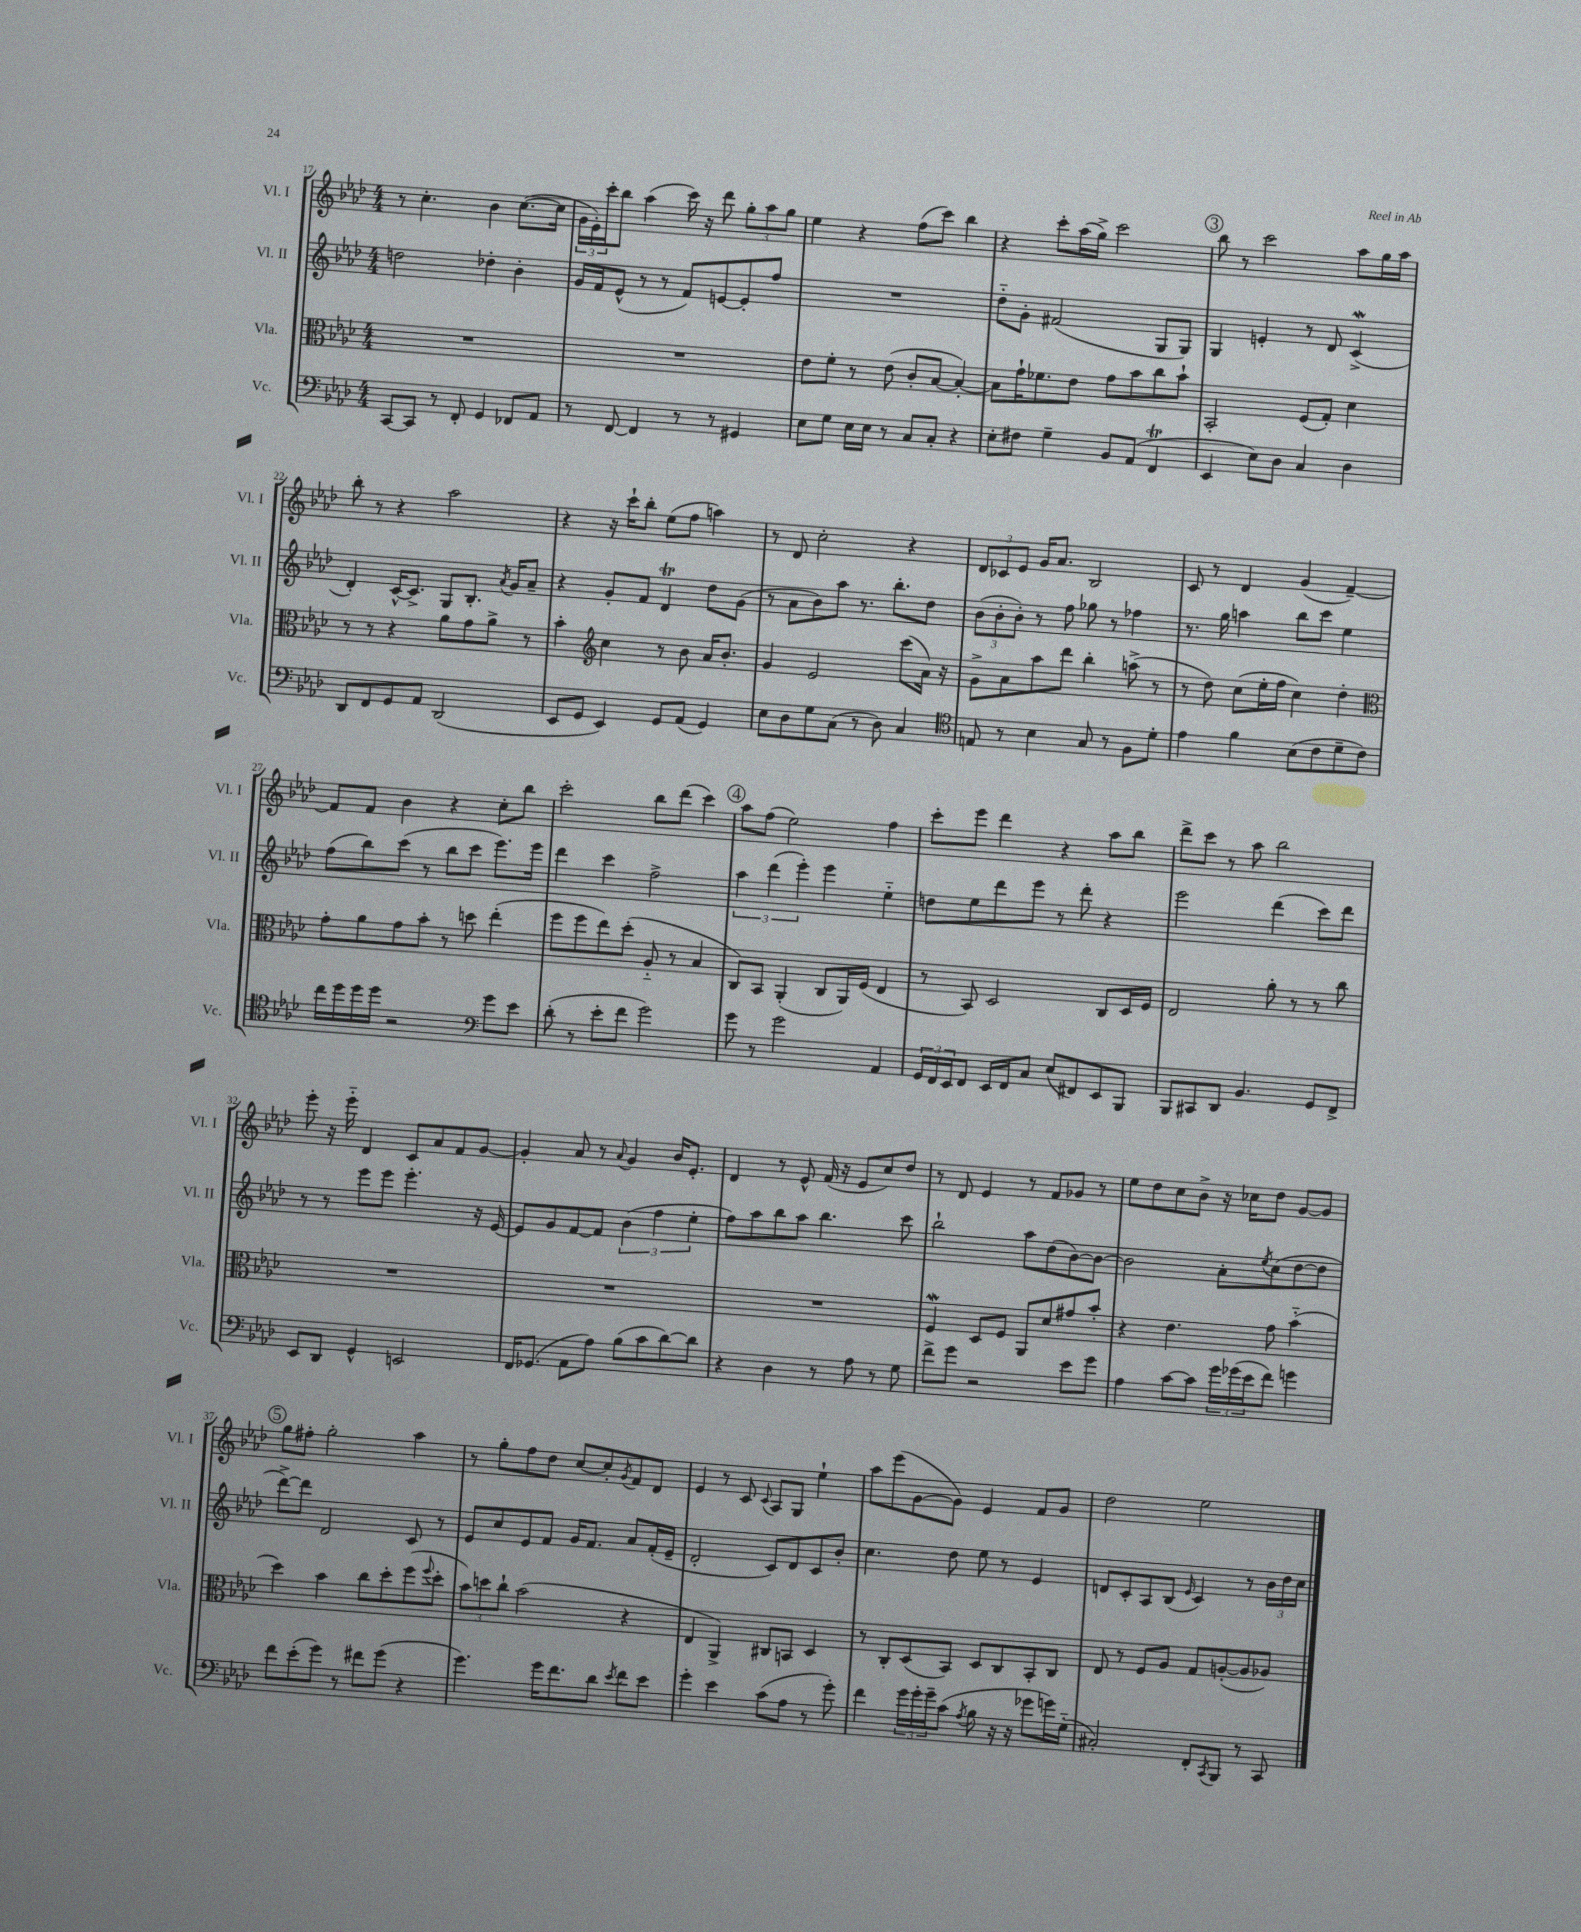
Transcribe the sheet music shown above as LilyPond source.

<<
\new StaffGroup <<
\new Staff = "s0" \with { instrumentName = "Vl. I" shortInstrumentName = "Vl. I" } {
    \clef treble \key aes \major \numericTimeSignature \time 4/4
    r8 c''4.-. bes'4 c''8.~( c''16 |
    \tuplet 3/2 { g'16 ees'16-.) c'''16-. } bes''8 aes''4( c'''16) r16 des'''8 \tuplet 3/2 { g''8-. aes''8 g''8 } |
    ees''4 r4 f''8( c'''8) bes''4 |
    r4 c'''8-. aes''16( g''16->) c'''2 |
    \mark \markup { \circle "3" } bes''8 r8 c'''2 aes''8 g''16 aes''16 |
    bes''8-. r8 r4 aes''2 |
    r4 r16 c'''16-! bes''8-. ees''8( f''8 a''4) |
    r8 des'8 c''2-. r4 |
    \tuplet 3/2 { des'8 ces'8 ees'8 } g'16 aes'8. bes2 |
    c'8 r8 des'4 g'4( f'4~--) |
    f'8 f'8 bes'4 r4 c''8-. bes''8 |
    c'''2-. bes''8 des'''8( c'''4) |
    \mark \markup { \circle "4" } aes''8 f''8( ees''2) f''4 |
    c'''8-. ees'''8 des'''4 r4 aes''8 bes''8 |
    des'''8-> c'''8 r8 aes''8 bes''2 |
    ees'''8-. r16 ees'''16-_ des'4 c'8 aes'8 f'8 g'8~ |
    g'4-. aes'8 r8 \appoggiatura { aes'8 } g'4 bes'16 ees'8.-. |
    des'4 r8 ees'8-^ f'16( r16 ees'8 c''8) des''8 |
    r8 des'8 ees'4 r8 f'8 ges'8 r8 |
    ees''8 des''8 c''8 bes'8-> r16 ces''16 des''8 g'8~ g'8 |
    \mark \markup { \circle "5" } g''8 fis''8-. g''2-. aes''4 |
    r8 g''8-. f''8 des''8 c''8~ c''8-. \acciaccatura { g'8 } f'8 des'8 |
    ees'4 r8 c'8 \appoggiatura { c'8 } aes8 g8 ees''4-! |
    aes''8 ees'''8( g'8~ g'8) ees'4 f'8 g'8 |
    des''2 ees''2 \bar "|." |
}
\new Staff = "s1" \with { instrumentName = "Vl. II" shortInstrumentName = "Vl. II" } {
    \clef treble \key aes \major \numericTimeSignature \time 4/4
    d''2 des''4-. bes'4-. |
    g'16 f'16 ees'8-^( r8 r8 f'8) e'8~ e'8-. f''8 |
    R1 |
    des''8-_ g'8-. fis'2( g8 g8) |
    \mark \markup { \circle "3" } g4 e'4-. r8 des'8 c'4->\mordent( |
    des'4-.) c'16~-^ c'8.-> g8 bes8.-. \acciaccatura { aes'8 } g'16 aes'8-- |
    r4 g'8-. f'8 des'4\trill des''8 g'8( |
    r8 aes'8 bes'8) aes''8 r8. bes''8.-. des''8 |
    \tuplet 3/2 { bes'8( bes'8-. bes'8-.) } r8 f''8 ges''8 r8 fes''4 |
    r8. g''16 a''4 bes''8 c'''8 ees''4 |
    f''8( bes''8) c'''8( r8 bes''8 c'''8 ees'''8.) ees'''16 |
    des'''4 c'''4 f''2-> |
    \mark \markup { \circle "4" } \tuplet 3/2 { aes''4 des'''4( ees'''4-.) } ees'''4 ees''4-_ |
    d''8 ees''8 des'''8 ees'''8 r8 des'''8-. r4 |
    ees'''2 des'''4( c'''8) des'''8 |
    r8 r8 ees'''8 ees'''8 ees'''4.-. r16 ees'16~ |
    ees'8 g'8 f'8~ f'8 \tuplet 3/2 { bes'4( f''4 ees''4-. } |
    f''8) aes''8 bes''8 aes''8 bes''4. c'''8 |
    bes''2-! aes''8 des''8( bes'8~) bes'8~ |
    bes'2 aes'8-. \acciaccatura { ees''8 } c''8( des''8~ des''8 |
    \mark \markup { \circle "5" } des'''8~->) des'''8 des'2 c'8 r8 |
    ees'8 c''8 ees'8 f'8 g'16 f'8. aes'8 f'16-.( ees'16-- |
    des'2-. c'8) des'8 c'8 bes'8-. |
    c''4. des''8 ees''8 r8 ees'4 |
    d'8 c'8-. aes8 bes8( \grace { ees'16 } c'4) r8 \tuplet 3/2 { bes'16 des''16 c''16 } \bar "|." |
}
\new Staff = "s2" \with { instrumentName = "Vla." shortInstrumentName = "Vla." } {
    \clef alto \key aes \major \numericTimeSignature \time 4/4
    R1 |
    R1 |
    ees'8 f'8-. r8 ees'8( c'8-. bes8~ bes4~-.) |
    bes8 g'16-! fes'8. ees'8 g'8 bes'8 c''8 bes'8-! |
    \mark \markup { \circle "3" } bes,2-. f8( g8-.) des'4 |
    r8 r8 r4 aes'8 g'8 aes'8-> r8 |
    bes'4-. \clef treble c''4 r8 bes'8 aes'16 bes'8.-. |
    g'4 ees'2 c'''8( aes'16) r16 |
    g'8-> aes'8 aes''8 des'''8 bes''4-. a''8->( r8 |
    r8 des''8) c''8( ees''16-. f''16 c''4) des''4-. |
    \clef alto g'8-. aes'8 g'8 bes'8-. r8 d''8 ees''4-.( |
    f''8 f''8 ees''8) des''8-.( aes8-_ r8 bes4 |
    \mark \markup { \circle "4" } c8) bes,8 aes,4-.( c8 aes,16) f16( ees4 |
    r8 bes,8) des2 c8 des16 f16 |
    ees2 aes'8-. r8 r8 c''8 |
    R1 |
    R1 |
    R1 |
    f4\mordent des8 f8 aes,8 des'8 gis'8 bes'8-. |
    r4 ees'4. g'8 bes'4-_( |
    \mark \markup { \circle "5" } des''4) bes'4 c''8 des''8-. f''8( \appoggiatura { f''8 } des''8-. |
    \tuplet 3/2 { bes'8) d''8 c''8-! } bes'2( r4 |
    ees4 aes,4->) cis8 b,8 des4 |
    r8 c8-. des8( bes,8) des8 c8 bes,8-. c8 |
    ees8 r8 f8 aes8 g8 a8~-.( a8 aes8) \bar "|." |
}
\new Staff = "s3" \with { instrumentName = "Vc." shortInstrumentName = "Vc." } {
    \clef bass \key aes \major \numericTimeSignature \time 4/4
    c,8~ c,8 r8 f,8-. g,4 fes,8 aes,8 |
    r8 f,8~ f,4 r8 r8 gis,4 |
    ees8 g8 ees16 ees16 r8 c8 c8-. r4 |
    ees8-. fis8 g4-- bes,8 aes,8( f,4\trill |
    \mark \markup { \circle "3" } ees,4 ees8) des8 c4 des4 |
    des,8 f,8 g,8 aes,8 des,2( |
    ees,8 g,8 ees,4) g,8 aes,8( g,4) |
    ees8 des8 g8 c8( r8 des8) c4 |
    \clef tenor e8 r8 bes4 g8 r8 f8 des'8-. |
    ees'4 f'4 bes8( c'8 des'8-- c'8) |
    c''16 des''16 des''16 des''16 r2 \clef bass g'8 ees'8 |
    des'8-.( r8 ees'8-. f'8 g'2) |
    \mark \markup { \circle "4" } g'8 r8 g'2 aes,4 |
    \tuplet 3/2 { g,16 f,16 ees,16 } f,8 ees,16 f,16 c8 ees8( fis,8) ees,8 bes,,8 |
    bes,,8 cis,8 des,8 bes,4. g,8 f,8-> |
    ees,8 des,8 g,4-^ e,2 |
    f,16 ges,8.( aes,8 aes8) bes8( c'8 des'8~) des'8 |
    r4 des4 r8 aes8 r8 g8 |
    f'8-> g'8 r2 ees'8 g'8 |
    aes4 c'8~ c'8 \tuplet 3/2 { g'16 ges'16( ees'16 } f'8) g'4 |
    \mark \markup { \circle "5" } f'8 ees'8-.( g'8) r8 fis'8 g'8( r4 |
    g'4.) g'16 f'8. des'8 \acciaccatura { ees'8 } f'8 ees'8 |
    g'4-. ees'4 c'8( aes8 r8 g'8-.) |
    f'4 \tuplet 3/2 { g'16 g'16-. g'16-- } c'8( \acciaccatura { aes8 } bes8 r16 r16 ges'8 g'16) g16-_( |
    cis2-.) f,8-. \acciaccatura { c,8 } bes,,8 r8 c,8 \bar "|." |
}
>>
>>
\layout { \context { \Score currentBarNumber = #17 } }
